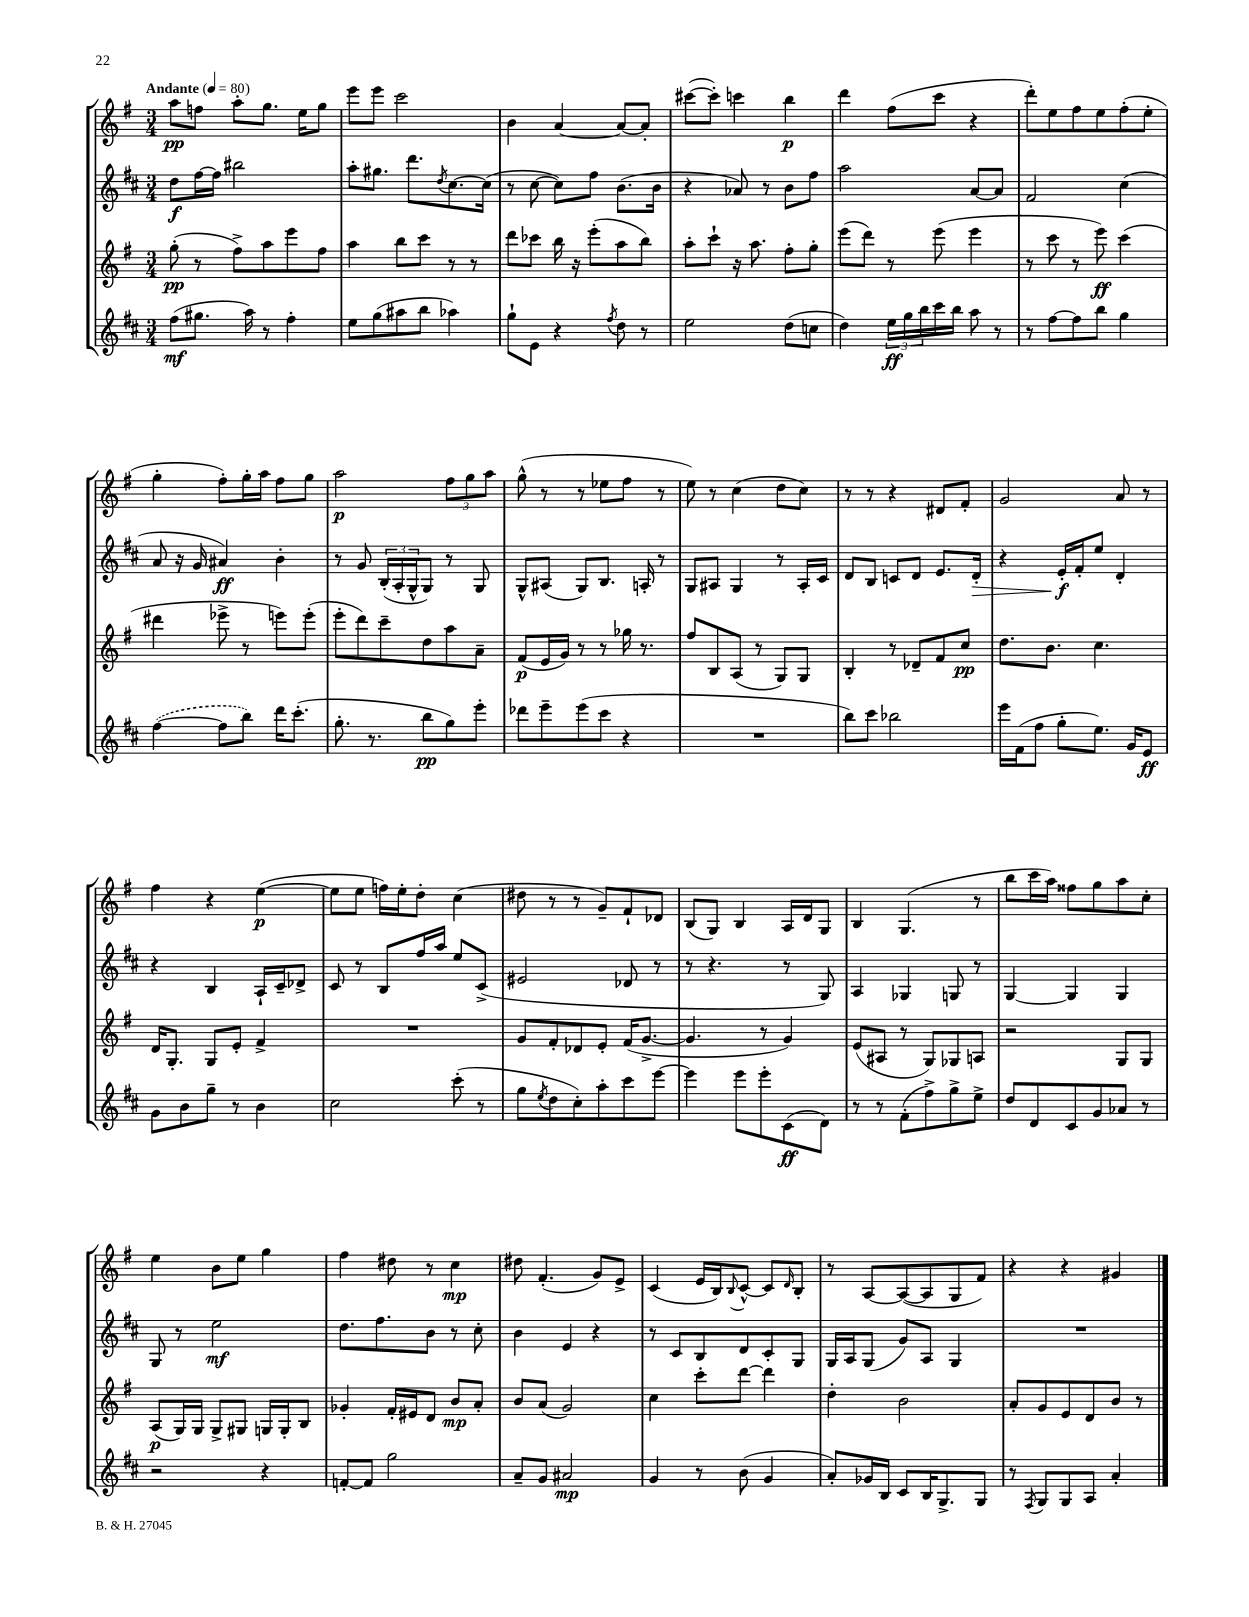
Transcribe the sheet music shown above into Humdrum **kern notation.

**kern	**kern	**kern	**kern
*staff4	*staff3	*staff2	*staff1
*clefG2	*clefG2	*clefG2	*clefG2
*k[f#c#]	*k[f#]	*k[f#c#]	*k[f#]
*M3/4	*M3/4	*M3/4	*M3/4
*MM80	*MM80	*MM80	*MM80
(8ff#	(8gg'	8dd	8aa
8.gg#	8r	[16ff#	8ff
.	.	16ff#]	.
.	8ff#^)	2bb#	8aa'
16aa)	.	.	.
8r	8aa	.	8.gg
4ff#'	8eee	.	.
.	.	.	16ee
.	8ff#	.	8gg
=	=	=	=
8ee	4aa	8aa'	8eee
(8gg	.	8.gg#	8eee
8aa#	8bb	.	2ccc
.	.	8.ddd	.
8bb	8ccc	.	.
.	.	8qdd	.
4aa-)	8r	[8.cc#	.
.	8r	.	.
.	.	(16cc#]	.
=	=	=	=
8gg`	8ddd	8r	4b
8e	8ccc-	[8cc#	.
4r	16bb	8cc#])	[4a
.	16r	.	.
.	(8eee'	8ff#	.
8qff#	.	.	.
8dd	8aa	(8.b	8a_
8r	8bb)	.	8a']
.	.	16b	.
=	=	=	=
2ee	8aa'	4r	([8ccc#
.	8ccc`	.	8ccc#'])
.	16r	8a-)	4ccc
.	8.aa	.	.
.	.	8r	.
(8dd	8ff#'	8b	4bb
8cc	8gg'	8ff#	.
=	=	=	=
4dd)	(8eee	2aa	4ddd
.	8ddd)	.	.
24ee	8r	.	(8ff#
24gg	.	.	.
24bb	.	.	.
16ccc#	(8eee	.	8ccc
16bb	.	.	.
8aa	4eee	[8a	4r
8r	.	8a]	.
=	=	=	=
8r	8r	2f#	8ddd')
[8ff#	8ccc	.	8ee
8ff#]	8r	.	8ff#
8bb	8eee)	.	8ee
4gg	(4ccc	(4cc#	(8ff#'
.	.	.	8ee'
=	=	=	=
([4ff#	4ddd#	8a	4gg'
.	.	16r	.
.	.	16g	.
8ff#]	8eee-^	4a#)	8ff#')
8bb)	8r	.	16gg'
.	.	.	16aa
16ddd	8eee)	4b'	8ff#
(8.ccc#'	.	.	.
.	(8eee'	.	8gg
=	=	=	=
8.gg'	8eee'	8r	2aa
.	8ddd)	8g	.
8.r	.	.	.
.	8ccc~	(24B'	.
.	.	24A'	.
.	.	24G^^	.
8bb	8dd	8G)	.
8gg)	8aa	8r	12ff#
.	.	.	12gg
8eee'	8a~	8G	.
.	.	.	12aa
=	=	=	=
8ddd-	(8f#	8G^^	(8gg^^
8eee~	16e	(8A#	8r
.	16g)	.	.
(8eee	8r	8G)	8r
8ccc#	8r	8.B	8ee-
4r	16gg-	.	8ff#
.	8.r	16A'	.
.	.	8r	8r
=	=	=	=
2.r	8ff#	8G	8ee)
.	8B	8A#	8r
.	(8A	4G	(4cc
.	8r	.	.
.	8G)	8r	8dd
.	8G	16A#'	8cc)
.	.	16c#	.
=	=	=	=
8bb)	4B'	8d	8r
8ccc#	.	8B	8r
2bb-	8r	8c	4r
.	8d-~	8d	.
.	8f#	8.e	8d#
.	8cc	.	8f#'
.	.	16d'	.
=	=	=	=
16eee	8.dd	4r	2g
(16f#	.	.	.
8ff#	.	.	.
.	8.b	.	.
8gg'	.	16e'	.
.	.	16f#'	.
8.ee)	4.cc	8ee	.
.	.	4d'	8a
16g	.	.	.
8e	.	.	8r
=	=	=	=
8g	16d	4r	4ff#
.	8.G'	.	.
8b	.	.	.
8gg~	8G	4B	4r
8r	8e'	.	.
4b	4f#^	16A`	([4ee
.	.	16c#~	.
.	.	8d-^	.
=	=	=	=
2cc#	2.r	8c#	8ee]
.	.	8r	8ee
.	.	8B	16ff)
.	.	.	16ee'
.	.	16ff#	8dd'
.	.	16aa	.
(8ccc#'	.	8ee	(4cc
8r	.	(8c#^	.
=	=	=	=
8gg	8g	2e#	8dd#
8qee	.	.	.
8dd	8f#'	.	8r
8cc#')	8d-	.	8r
8aa'	8e'	.	8g~)
8ccc#	(16f#	8d-	8f#`
.	[8.g^	.	.
[8eee	.	8r	8d-
=	=	=	=
4eee]	4.g]	8r	(8B
.	.	4.r	8G)
8eee	.	.	4B
8eee'	8r	.	.
(8c#	4g)	8r	16A
.	.	.	16d
8d)	.	8G)	8G
=	=	=	=
8r	(8e	4A	4B
8r	8A#	.	.
(8f#'	8r	4G-	(4.G
8ff#^)	8G)	.	.
8gg^	8G-	8G	.
8ee^	8A	8r	8r
=	=	=	=
8dd	2r	[4G	8bb
8d	.	.	16ccc
.	.	.	16aa)
8c#	.	4G]	8ff##
8g	.	.	8gg
8a-	8G	4G	8aa
8r	8G	.	8cc'
=	=	=	=
2r	(8A	8G	4ee
.	16G)	8r	.
.	16G	.	.
.	8G^	2ee	8b
.	8G#	.	8ee
4r	16G	.	4gg
.	16G'	.	.
.	8B	.	.
=	=	=	=
[8f'	4g-'	8.dd	4ff#
8f]	.	.	.
.	.	8.ff#	.
2gg	16f#'	.	8dd#
.	16e#	.	.
.	8d	8b	8r
.	8b	8r	4cc
.	8a'	8cc#'	.
=	=	=	=
8a~	8b	4b	8dd#
8g	(8a	.	(4.f#'
2a#	2g)	4e	.
.	.	4r	8g)
.	.	.	8e^
=	=	=	=
4g	4cc	8r	(4c
.	.	8c#	.
8r	8ccc'	8B	16e
.	.	.	16B)
.	.	.	8qqB
(8b	[8ddd	8d	[8c^^
4g	4ddd]	8c#'	8c]
.	.	.	16qqd
.	.	8G	8B'
=	=	=	=
8a')	4dd'	16G	8r
.	.	16A	.
16g-	.	(8G	[8A
16B	.	.	.
8c#	2b	8g)	(8A_
16B	.	8A	8A]
8.G^	.	.	.
.	.	4G	8G
8G	.	.	8f#)
=	=	=	=
8r	8a'	2.r	4r
8qF#	.	.	.
8G	8g	.	.
8G	8e	.	4r
8A	8d	.	.
4a'	8b	.	4g#
.	8r	.	.
==	==	==	==
*-	*-	*-	*-
